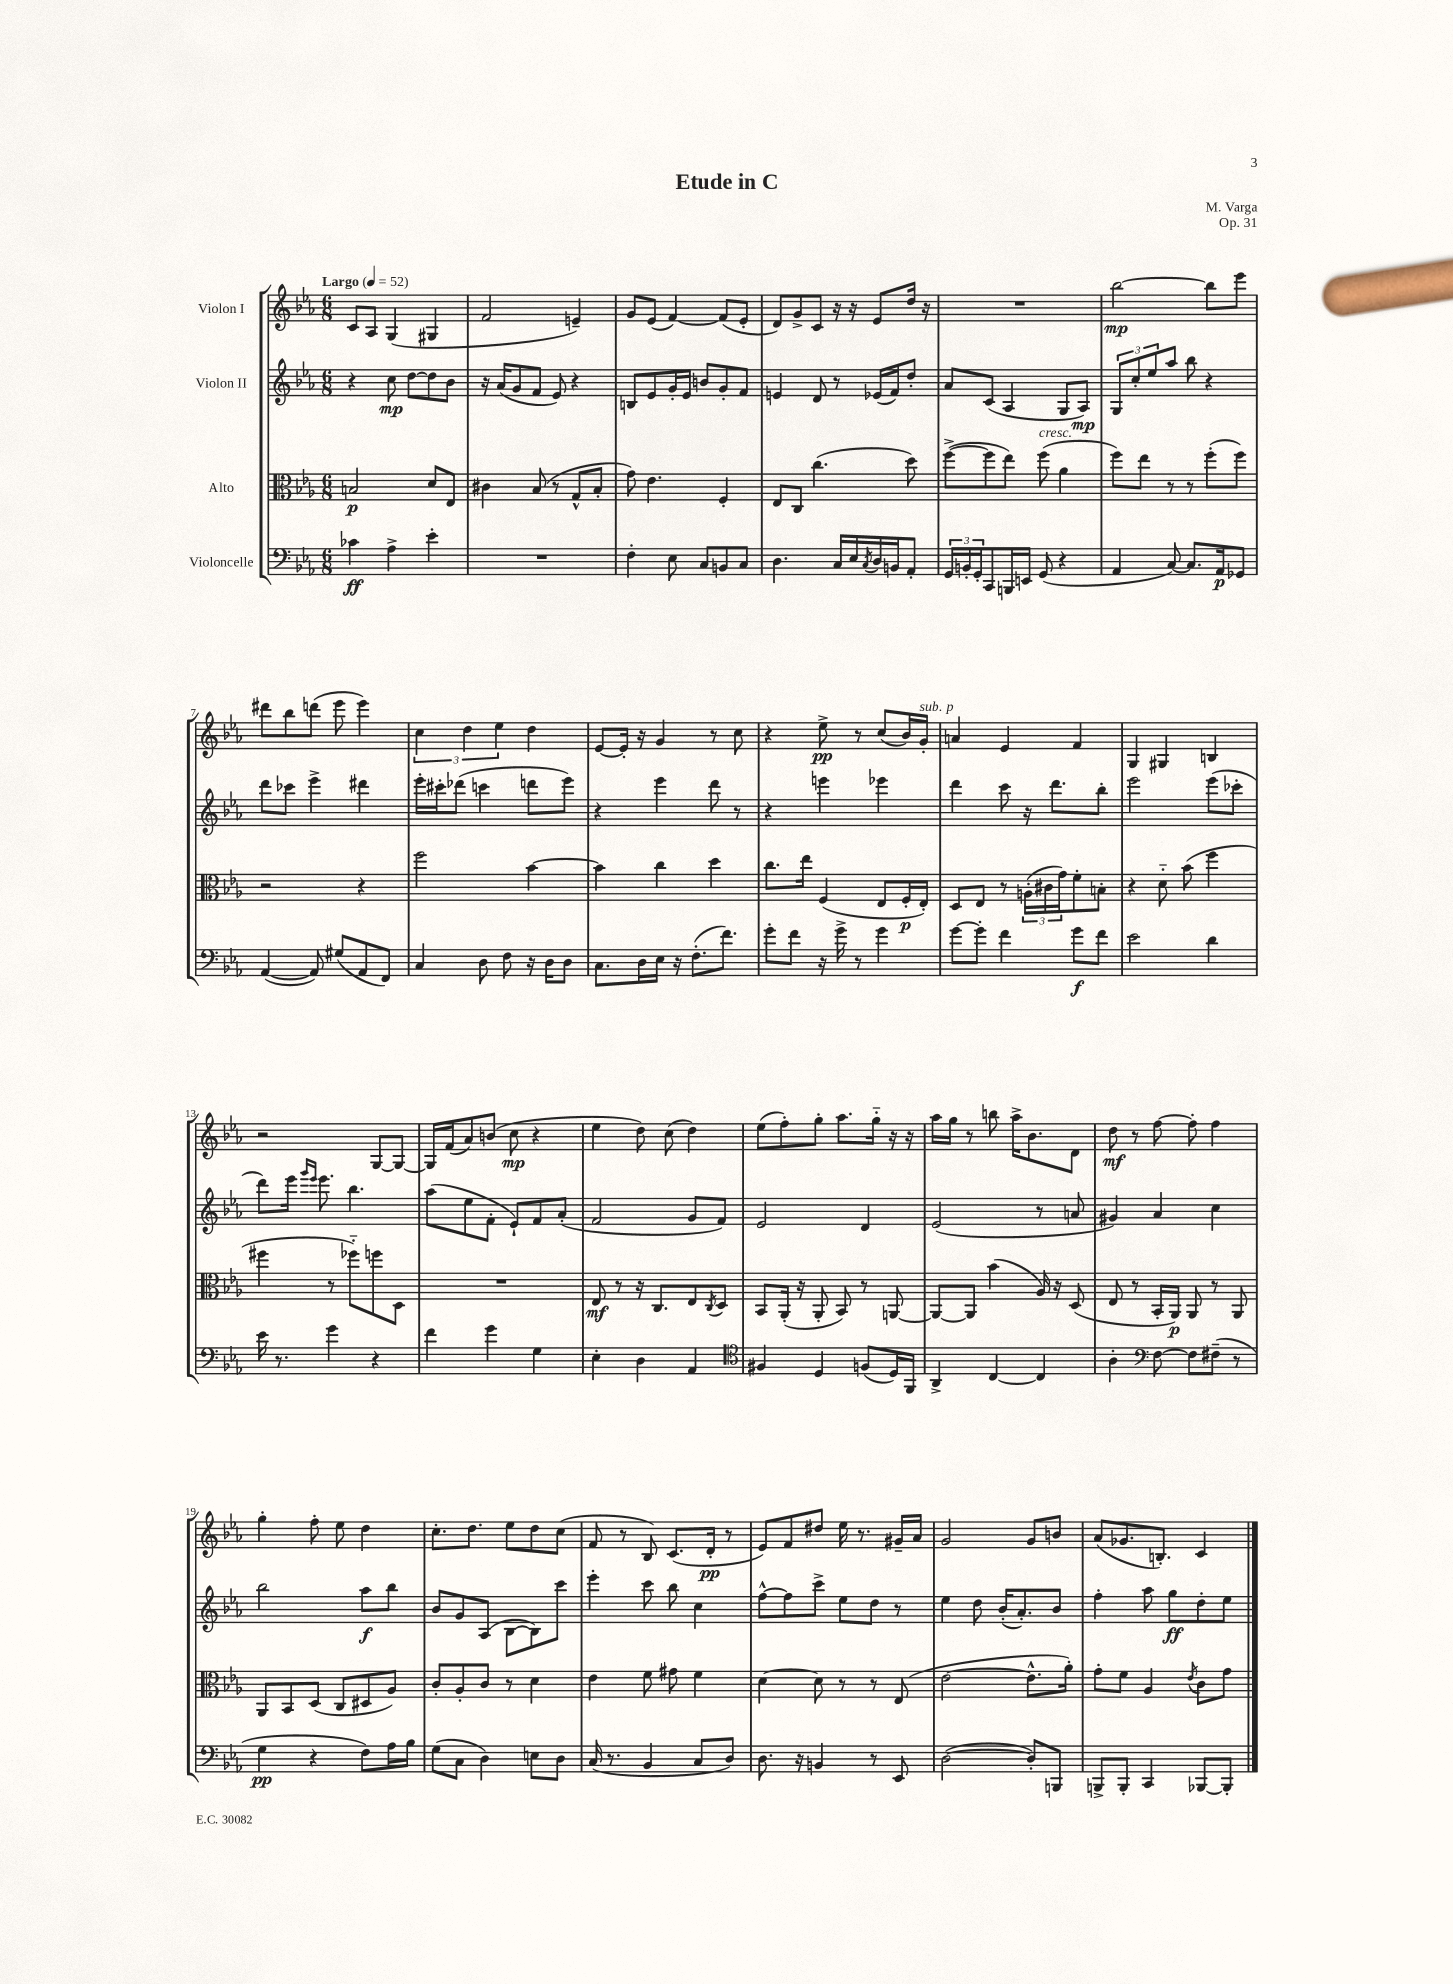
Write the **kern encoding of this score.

**kern	**dynam	**kern	**dynam	**kern	**dynam	**kern	**dynam
*part4	*part4	*part3	*part3	*part2	*part2	*part1	*part1
*staff4	*staff4	*staff3	*staff3	*staff2	*staff2	*staff1	*staff1
*I"Violoncelle	*	*I"Alto	*	*I"Violon II	*	*I"Violon I	*
*clefF4	*	*clefC3	*	*clefG2	*	*clefG2	*
*k[b-e-a-]	*	*k[b-e-a-]	*	*k[b-e-a-]	*	*k[b-e-a-]	*
*M6/8	*	*M6/8	*	*M6/8	*	*M6/8	*
*MM52	*	*MM52	*	*MM52	*	*MM52	*
=1	=1	=1	=1	=1	=1	=1	=1
!	!	!	!	!	!	!LO:TX:a:B:t=Largo	!
4c-X\	ff	2Bn/	p	4r	.	8c/L	.
.	.	.	.	.	.	8A-/J	.
4A-^\	.	.	.	8cc\	mp	(4G/	.
.	.	.	.	[8dd\L	.	.	.
4e-'\	.	8d/L	.	8dd\]	.	4G#X/	.
.	.	8E-/J	.	8b-\J	.	.	.
=2	=2	=2	=2	=2	=2	=2	=2
2.r	.	4c#X\	.	16r	.	2f/	.
.	.	.	.	(16a-/KL	.	.	.
.	.	.	.	8g/	.	.	.
.	.	(8B-/	.	8f/J	.	.	.
.	.	8r	.	8e-/)	.	.	.
.	.	8G^^/L	.	4r	.	4en~/)	.
.	.	8B-'/J	.	.	.	.	.
=3	=3	=3	=3	=3	=3	=3	=3
4F'\	.	8g\)	.	8Bn/L	.	8g/L	.
.	.	4.e-\	.	8e-/	.	(8e-/J	.
8E-\	.	.	.	16g'/L	.	[4f/)	.
.	.	.	.	16e-/JJ	.	.	.
8C/L	.	.	.	8bn/L	.	.	.
8BBn/	.	4F'/	.	8g'/	.	(8f/L]	.
8C/J	.	.	.	8f/J	.	8e-'/J	.
=4	=4	=4	=4	=4	=4	=4	=4
4.D\	.	8E-/L	.	4en/	.	8d/L)	.
.	.	8C/J	.	.	.	8g^/	.
.	.	(4.cc\	.	8d/	.	8c/J	.
16C/LL	.	.	.	8r	.	16r	.
16E-/	.	.	.	.	.	16r	.
8qC/	.	.	.	.	.	.	.
16D/	.	.	.	(16e-X/LL	.	8e-/L	.
16BBn/J	.	.	.	16f/J)	.	.	.
8AA-'/J	.	8dd\)	.	8dd'/J	.	16dd/Jk	.
.	.	.	.	.	.	16r	.
=5	=5	=5	=5	=5	=5	=5	=5
24GG/LL	.	([8ff^\L	.	8a-/L	.	2.r	.
24BBn'/	.	.	.	.	.	.	.
24GG'/J	.	.	.	.	.	.	.
8CC/	.	8ff\]	.	(8c/J	.	.	.
16BBBn/L	.	8ee-\J)	.	4A-/	.	.	.
16EEn/JJ	.	.	.	.	.	.	.
!	!	!LO:TX:a:i:t=cresc.	!	!	!	!	!
(8GG/	.	(8ff\	.	.	.	.	.
4r	.	4a-\	.	8G/L	.	.	.
.	.	.	.	8A-/J)	mp	.	.
=6	=6	=6	=6	=6	=6	=6	=6
4AA-/	.	8ff\L)	.	12G/L	.	[2bb-\	mp
.	.	.	.	12cc'/	.	.	.
.	.	8ee-\J	.	.	.	.	.
.	.	.	.	12ee-/	.	.	.
[8C/)	.	8r	.	8aa-/J	.	.	.
8.C/L]	.	8r	.	8bb-\	.	.	.
.	.	(8ff'\L	.	4r	.	8bb-\L]	.
16AA-/k	p	.	.	.	.	.	.
8GG-X/J	.	8ff\J)	.	.	.	8eee-\J	.
!!LO:LB:g=z
=7	=7	=7	=7	=7	=7	=7	=7
([4AA-/	.	2r	.	8ddd\L	.	8ddd#X\L	.
.	.	.	.	8ccc-X\J	.	8bb-\	.
8AA-/])	.	.	.	4eee-^\	.	(8dddn\J	.
(8G#X/L	.	.	.	.	.	8eee-\	.
8AA-/	.	4r	.	4ddd#X\	.	4eee-\)	.
8FF/J)	.	.	.	.	.	.	.
=8	=8	=8	=8	=8	=8	=8	=8
4C/	.	2ff\	.	16eee-'\LL	.	6cc\	.
.	.	.	.	16ccc#X'\J	.	.	.
.	.	.	.	(8ddd-X\J	.	.	.
.	.	.	.	.	.	6dd\	.
8D\	.	.	.	4cccn\	.	.	.
.	.	.	.	.	.	6ee-\	.
8F\	.	.	.	.	.	.	.
16r	.	[4b-\	.	8dddn\L	.	4dd\	.
16D\KL	.	.	.	.	.	.	.
8D\J	.	.	.	8eee-\J)	.	.	.
=9	=9	=9	=9	=9	=9	=9	=9
8.C\L	.	4b-\]	.	4r	.	[8e-/L	.
.	.	.	.	.	.	16e-'/Jk]	.
16D\L	.	.	.	.	.	16r	.
16E-\JJ	.	4cc\	.	4eee-\	.	4g/	.
16r	.	.	.	.	.	.	.
(8.F'\L	.	.	.	.	.	.	.
.	.	4dd\	.	8ddd\	.	8r	.
8.f\J)	.	.	.	.	.	.	.
.	.	.	.	8r	.	8cc\	.
=10	=10	=10	=10	=10	=10	=10	=10
8g'\L	.	8.cc\L	.	4r	.	4r	.
8f\J	.	.	.	.	.	.	.
.	.	16ee-\Jk	.	.	.	.	.
16r	.	(4F/	.	4eeen\	.	8ee-^\	pp
16g^\	.	.	.	.	.	.	.
8r	.	.	.	.	.	8r	.
4g\	.	8E-/L	.	4eee-X\	.	(8cc/L	.
.	.	16F'/L	p	.	.	16b-/L)	.
!	!	!	!	!	!	!LO:TX:a:i:t=sub. p	!
.	.	16E-'/JJ)	.	.	.	16g'/JJ	.
=11	=11	=11	=11	=11	=11	=11	=11
[8g\L	.	8D/L	.	4ddd\	.	4an/	.
8g'\J]	.	8E-/J	.	.	.	.	.
4f\	.	8r	.	8ccc\	.	4e-/	.
.	.	(24An'\LL	.	16r	.	.	.
.	.	24c#X\	.	.	.	.	.
.	.	.	.	8.ddd\L	.	.	.
.	.	24g\J)	.	.	.	.	.
8g\L	f	8f'\	.	.	.	4f/	.
8f\J	.	8Bn'\J	.	8bb-'\J	.	.	.
=12	=12	=12	=12	=12	=12	=12	=12
2e-\	.	4r	.	2eee-\	.	4G/	.
.	.	8d\	.	.	.	4G#X/	.
.	.	(8b-\	.	.	.	.	.
4d\	.	4ff\	.	(8eee-\L	.	4Bn/	.
.	.	.	.	8ccc-X'\J	.	.	.
!!LO:LB:g=z
=13	=13	=13	=13	=13	=13	=13	=13
16e-\	.	4ff#X\	.	8ddd\L)	.	2r	.
8.r	.	.	.	.	.	.	.
.	.	.	.	16eee-\Jk	.	.	.
.	.	.	.	16qqggg/LL	.	.	.
.	.	.	.	16qqeee-/JJ	.	.	.
.	.	.	.	8.eee-\	.	.	.
4g\	.	8r	.	.	.	.	.
.	.	8ff-X\L)	.	4.bb-\	.	.	.
4r	.	8ffn\	.	.	.	[8G/L	.
.	.	8D\J	.	.	.	8G/J_	.
=14	=14	=14	=14	=14	=14	=14	=14
4f\	.	2.r	.	(8aa-\L	.	16G/LL]	.
.	.	.	.	.	.	(16f/J	.
.	.	.	.	8ee-\	.	8a-/)	.
4g\	.	.	.	8f'\J	.	(8bn/J	.
.	.	.	.	8e-`/L)	.	8cc\	mp
4G\	.	.	.	8f/	.	4r	.
.	.	.	.	(8a-'/J	.	.	.
=15	=15	=15	=15	=15	=15	=15	=15
4E-'\	.	8E-/	mf	2f/	.	4ee-\	.
.	.	8r	.	.	.	.	.
4D\	.	16r	.	.	.	8dd\)	.
.	.	8.C/L	.	.	.	.	.
.	.	.	.	.	.	(8cc\	.
4AA-/	.	8E-/	.	8g/L	.	4dd\)	.
.	.	8qC/	.	.	.	.	.
.	.	8D/J	.	8f/J)	.	.	.
=16	=16	=16	=16	=16	=16	=16	=16
*clefC4	*	*	*	*	*	*	*
4F#X/	.	8BB-/L	.	2e-/	.	(8ee-\L	.
.	.	(16AA-'/Jk	.	.	.	8ff'\)	.
.	.	16r	.	.	.	.	.
4D/	.	8AA-'/	.	.	.	8gg'\J	.
.	.	8BB-/)	.	.	.	8.aa-\L	.
(8Fn/L	.	8r	.	4d/	.	.	.
.	.	.	.	.	.	16gg\Jk	.
16D/L)	.	[8AAn/	.	.	.	16r	.
16FF/JJ	.	.	.	.	.	16r	.
=17	=17	=17	=17	=17	=17	=17	=17
4AA-^/	.	8AA/L_	.	(2e-/	.	16aa-\LL	.
.	.	.	.	.	.	16gg\JJ	.
.	.	8AA/J]	.	.	.	8r	.
[4C/	.	(4b-\	.	.	.	8bbn\	.
.	.	.	.	.	.	16aa-^\KL	.
.	.	.	.	.	.	8.b-\	.
4C/]	.	16A-/)	.	8r	.	.	.
.	.	16r	.	.	.	.	.
.	.	(8D/	.	8an/	.	8d\J	.
=18	=18	=18	=18	=18	=18	=18	=18
4A-'\	.	8E-/	.	4g#X/)	.	8dd\	mf
.	.	8r	.	.	.	8r	.
*clefF4	*	*	*	*	*	*	*
[8F\	.	16BB-'/LL	.	4a-/	.	[8ff\	.
.	.	16AA-/JJ)	p	.	.	.	.
8F\L]	.	8AA-/	.	.	.	8ff'\]	.
(8F#X~\J	.	8r	.	4cc\	.	4ff\	.
8r	.	8AA-/	.	.	.	.	.
!!LO:LB:g=z
=19	=19	=19	=19	=19	=19	=19	=19
4G\	pp	8AA-/L	.	2bb-\	.	4gg'\	.
.	.	8BB-/	.	.	.	.	.
4r	.	(8D/J	.	.	.	8ff'\	.
.	.	8C/L	.	.	.	8ee-\	.
8F\L)	.	8D#X/	.	8aa-\L	f	4dd\	.
16A-\L	.	8A-/J)	.	8bb-\J	.	.	.
16B-\JJ	.	.	.	.	.	.	.
=20	=20	=20	=20	=20	=20	=20	=20
(8G\L	.	8c'/L	.	8b-/L	.	8.cc'\L	.
8C\J	.	8A-'/	.	8g/	.	.	.
.	.	.	.	.	.	8.dd\J	.
4D\)	.	8c/J	.	(8A-/J	.	.	.
.	.	8r	.	[8B-\L	.	8ee-\L	.
8En\L	.	4d\	.	8B-\])	.	8dd\	.
8D\J	.	.	.	8ccc\J	.	(8cc\J	.
=21	=21	=21	=21	=21	=21	=21	=21
(16C/	.	4e-\	.	4eee-'\	.	8f/	.
8.r	.	.	.	.	.	.	.
.	.	.	.	.	.	8r	.
4BB-/	.	8f\	.	8ccc\	.	8B-/)	.
.	.	8g#X\	.	8bb-\	.	(8.c/L	.
8C/L	.	4f\	.	4cc\	.	.	.
.	.	.	.	.	.	16d'/Jk	pp
8D/J)	.	.	.	.	.	8r	.
=22	=22	=22	=22	=22	=22	=22	=22
8.D\	.	[4d\	.	[8ff^^\L	.	8e-/L)	.
.	.	.	.	8ff\]	.	8f/	.
16r	.	.	.	.	.	.	.
4BBn/	.	8d\]	.	8ccc^\J	.	8dd#X/J	.
.	.	8r	.	8ee-\L	.	16ee-\	.
.	.	.	.	.	.	8.r	.
8r	.	8r	.	8dd\J	.	.	.
8EE-/	.	(8E-/	.	8r	.	16g#X~/LL	.
.	.	.	.	.	.	16a-/JJ	.
=23	=23	=23	=23	=23	=23	=23	=23
([2D\	.	[2e-\	.	4ee-\	.	2g/	.
.	.	.	.	8dd\	.	.	.
.	.	.	.	(16b-'/KL	.	.	.
.	.	.	.	8.a-'/)	.	.	.
8D'/L])	.	8.e-^^\L]	.	.	.	8g/L	.
8BBBn/J	.	.	.	8b-/J	.	8bn/J	.
.	.	16a-'\Jk)	.	.	.	.	.
=24	=24	=24	=24	=24	=24	=24	=24
8BBBn^/L	.	8g'\L	.	4ff'\	.	(8a-/L	.
8BBB'/J	.	8f\J	.	.	.	8.g-X/	.
4CC/	.	4A-/	.	8aa-\	.	.	.
.	.	.	.	.	.	8.Bn'/J)	.
.	.	.	.	8gg\L	ff	.	.
.	.	8qe-/	.	.	.	.	.
[8BBB-X/L	.	8c\L	.	8dd'\	.	4c/	.
8BBB-'/J]	.	8g\J	.	8ee-\J	.	.	.
==	==	==	==	==	==	==	==
*-	*-	*-	*-	*-	*-	*-	*-
